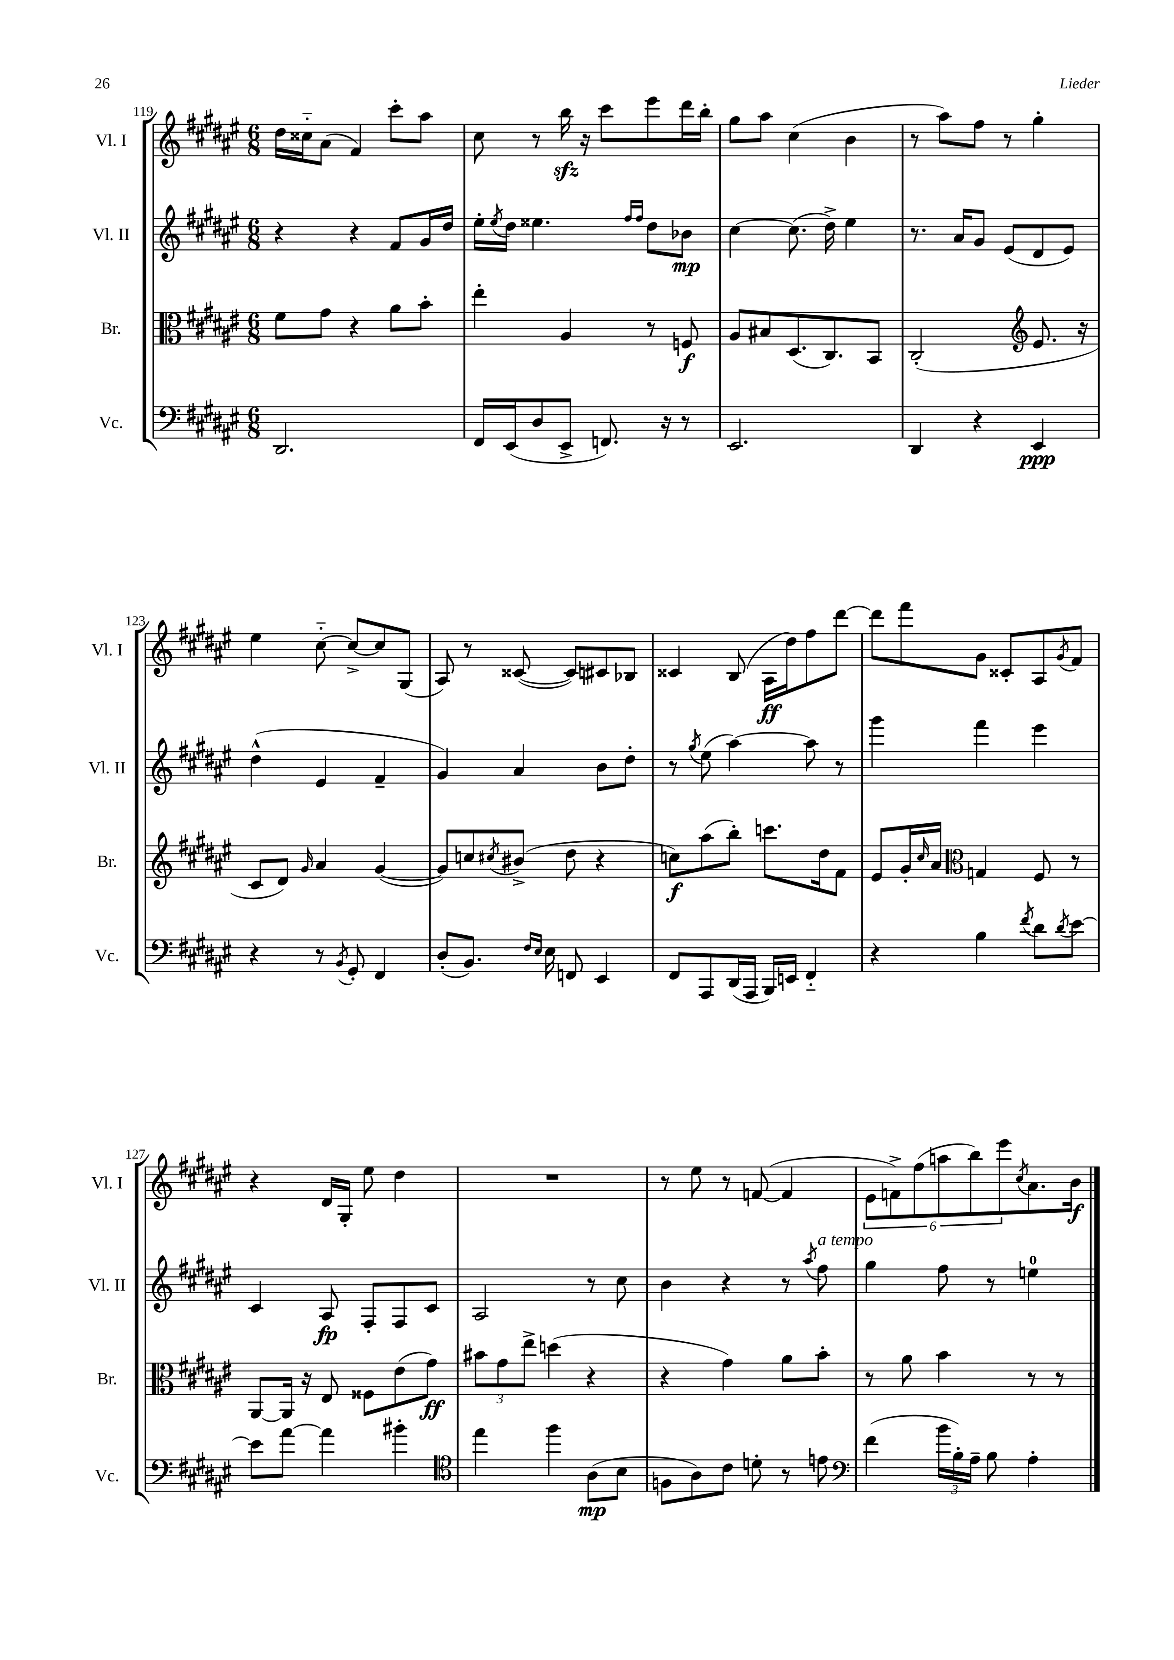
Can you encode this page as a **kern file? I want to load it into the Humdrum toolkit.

**kern	**dynam	**kern	**dynam	**kern	**dynam	**kern	**dynam
*part4	*part4	*part3	*part3	*part2	*part2	*part1	*part1
*staff4	*staff4	*staff3	*staff3	*staff2	*staff2	*staff1	*staff1
*I"Vc.	*	*I"Br.	*	*I"Vl. II	*	*I"Vl. I	*
*I'Vc.	*	*I'Br.	*	*I'Vl. II	*	*I'Vl. I	*
*clefF4	*	*clefC3	*	*clefG2	*	*clefG2	*
*k[f#c#g#d#a#e#]	*	*k[f#c#g#d#a#e#]	*	*k[f#c#g#d#a#e#]	*	*k[f#c#g#d#a#e#]	*
*M6/8	*	*M6/8	*	*M6/8	*	*M6/8	*
=119	=119	=119	=119	=119	=119	=119	=119
2.DD#/	.	8f#\L	.	4r	.	16dd#\LL	.
.	.	.	.	.	.	16cc##X\J	.
.	.	8g#\J	.	.	.	(8a#\J	.
.	.	4r	.	4r	.	4f#/)	.
.	.	8a#\L	.	8f#/L	.	8ccc#'\L	.
.	.	8b'\J	.	16g#/L	.	8aa#\J	.
.	.	.	.	16dd#/JJ	.	.	.
=120	=120	=120	=120	=120	=120	=120	=120
16FF#/LL	.	4ee#'\	.	16ee#'\LL	.	8cc#\	.
.	.	.	.	8qee#/	.	.	.
(16EE#/J	.	.	.	16dd#\JJ	.	.	.
8D#/	.	.	.	4.ee##X\	.	8r	.
8EE#^/J	.	4A#/	.	.	.	16bbzz\	.
.	.	.	.	.	.	16r	.
8.FFn/)	.	.	.	.	.	8ccc#\L	.
.	.	.	.	16qqff#/LL	.	.	.
.	.	.	.	16qqff#/JJ	.	.	.
.	.	8r	.	8dd#\L	.	8eee#\	.
16r	.	.	.	.	.	.	.
8r	.	8Fn/	f	8b-X\J	mp	16ddd#\L	.
.	.	.	.	.	.	16bb'\JJ	.
=121	=121	=121	=121	=121	=121	=121	=121
2.EE#/	.	8A#/L	.	[4cc#\	.	8gg#\L	.
.	.	8B#X/	.	.	.	8aa#\J	.
.	.	(8.D#/	.	(8.cc#\]	.	(4cc#\	.
.	.	8.C#/)	.	16dd#^\)	.	.	.
.	.	.	.	4ee#\	.	4b\	.
.	.	8BB/J	.	.	.	.	.
=122	=122	=122	=122	=122	=122	=122	=122
4DD#/	.	(2C#'/	.	8.r	.	8r	.
.	.	.	.	.	.	8aa#\L)	.
.	.	.	.	16a#/KL	.	.	.
4r	.	.	.	8g#/J	.	8ff#\J	.
.	.	.	.	(8e#/L	.	8r	.
*	*	*clefG2	*	*	*	*	*
4EE#/	ppp	8.e#/	.	8d#/	.	4gg#'\	.
.	.	.	.	8e#/J)	.	.	.
.	.	16r	.	.	.	.	.
!!LO:LB:g=z
=123	=123	=123	=123	=123	=123	=123	=123
4r	.	8c#/L	.	(4dd#^^\	.	4ee#\	.
.	.	8d#/J)	.	.	.	.	.
.	.	16qqg#/	.	.	.	.	.
8r	.	4a#/	.	4e#/	.	[8cc#\	.
8qBB/	.	.	.	.	.	.	.
8GG#'/	.	.	.	.	.	8cc#^/L_	.
4FF#/	.	([4g#/	.	4f#~/	.	8cc#/]	.
.	.	.	.	.	.	(8G#/J	.
=124	=124	=124	=124	=124	=124	=124	=124
(8D#'/L	.	8g#/L])	.	4g#/)	.	8A#/)	.
8.BB/J)	.	8ccn/	.	.	.	8r	.
.	.	8qcc#X/	.	.	.	.	.
.	.	(8b#X^/J	.	4a#/	.	([8c##X/	.
16qqF#/LL	.	.	.	.	.	.	.
16qqE#/JJ	.	.	.	.	.	.	.
16E#\	.	.	.	.	.	.	.
8FFn/	.	8dd#\	.	.	.	8c##/L])	.
4EE#/	.	4r	.	8b\L	.	8c#X/	.
.	.	.	.	8dd#'\J	.	8B-X/J	.
=125	=125	=125	=125	=125	=125	=125	=125
8FF#/L	.	8ccn\L)	f	8r	.	4c##X/	.
.	.	.	.	8qgg#/	.	.	.
8AAA#/	.	(8aa#\	.	(8ee#\	.	.	.
(16DD#/L	.	8bb'\J)	.	[4aa#\)	.	(8B/	.
16AAA#/JJ	.	.	.	.	.	.	.
16BBB/LL)	.	8.cccn\L	.	.	.	16A#\LL	ff
16EEn/JJ	.	.	.	.	.	16dd#\J)	.
4FF#/	.	.	.	8aa#\]	.	8ff#\	.
.	.	16dd#\k	.	.	.	.	.
.	.	8f#\J	.	8r	.	[8ddd#\J	.
=126	=126	=126	=126	=126	=126	=126	=126
4r	.	8e#/L	.	4ggg#\	.	8ddd#\L]	.
.	.	16g#'/L	.	.	.	8fff#\	.
.	.	16qqcc#/	.	.	.	.	.
.	.	16a#/JJ	.	.	.	.	.
*	*	*clefC3	*	*	*	*	*
4B\	.	4Gn/	.	4fff#\	.	8g#\J	.
.	.	.	.	.	.	8c##X'/L	.
8qf#/	.	.	.	.	.	.	.
8d#\L	.	8F#/	.	4eee#\	.	8A#/	.
8qd#/	.	.	.	.	.	8qg#/	.
[8e#\J	.	8r	.	.	.	8f#/J	.
!!LO:LB:g=z
=127	=127	=127	=127	=127	=127	=127	=127
8e#\L]	.	[8AA#/L	.	4c#/	.	4r	.
[8a#\J	.	16AA#/Jk]	.	.	.	.	.
.	.	16r	.	.	.	.	.
4a#\]	.	8E#/	.	8A#/	fp	16d#/LL	.
.	.	.	.	.	.	16G#'/JJ	.
.	.	8F##X\L	.	8F#'/L	.	8ee#\	.
4b#X'\	.	(8e#\	.	8F#/	.	4dd#\	.
.	.	8g#\J)	ff	8c#/J	.	.	.
=128	=128	=128	=128	=128	=128	=128	=128
*clefC4	*	*	*	*	*	*	*
4ee#\	.	12b#X\L	.	2A#/	.	2.r	.
.	.	12g#\	.	.	.	.	.
.	.	12ee#^\J	.	.	.	.	.
4ff#\	.	(4ddn\	.	.	.	.	.
(8A#\L	mp	4r	.	8r	.	.	.
8B\J	.	.	.	8cc#\	.	.	.
=129	=129	=129	=129	=129	=129	=129	=129
8Fn\L	.	4r	.	4b\	.	8r	.
8A#\)	.	.	.	.	.	8ee#\	.
8c#\J	.	4g#\)	.	4r	.	8r	.
8dn'\	.	.	.	.	.	([8fn/	.
8r	.	8a#\L	.	8r	.	4f/]	.
.	.	.	.	8qaa#/	.	.	.
!	!	!	!	!LO:TX:a:i:t=a tempo	!	!	!
8en\	.	8b'\J	.	8ff#\	.	.	.
=130	=130	=130	=130	=130	=130	=130	=130
*clefF4	*	*	*	*	*	*	*
(4f#\	.	8r	.	4gg#\	.	12e#\L	.
.	.	.	.	.	.	12fn^\)	.
.	.	8a#\	.	.	.	.	.
.	.	.	.	.	.	(12ff#\	.
24b\LL	.	4b\	.	8ff#\	.	12aan\	.
24B'\)	.	.	.	.	.	.	.
24A#~\JJ	.	.	.	.	.	12bb\)	.
8B\	.	.	.	8r	.	.	.
.	.	.	.	.	.	12eee#\	.
.	.	.	.	.	.	8qcc#/	.
4A#'\	.	8r	.	4een\	.	8.a#\	.
.	.	8r	.	.	.	.	.
.	.	.	.	.	.	16b\Jk	f
==	==	==	==	==	==	==	==
*-	*-	*-	*-	*-	*-	*-	*-
